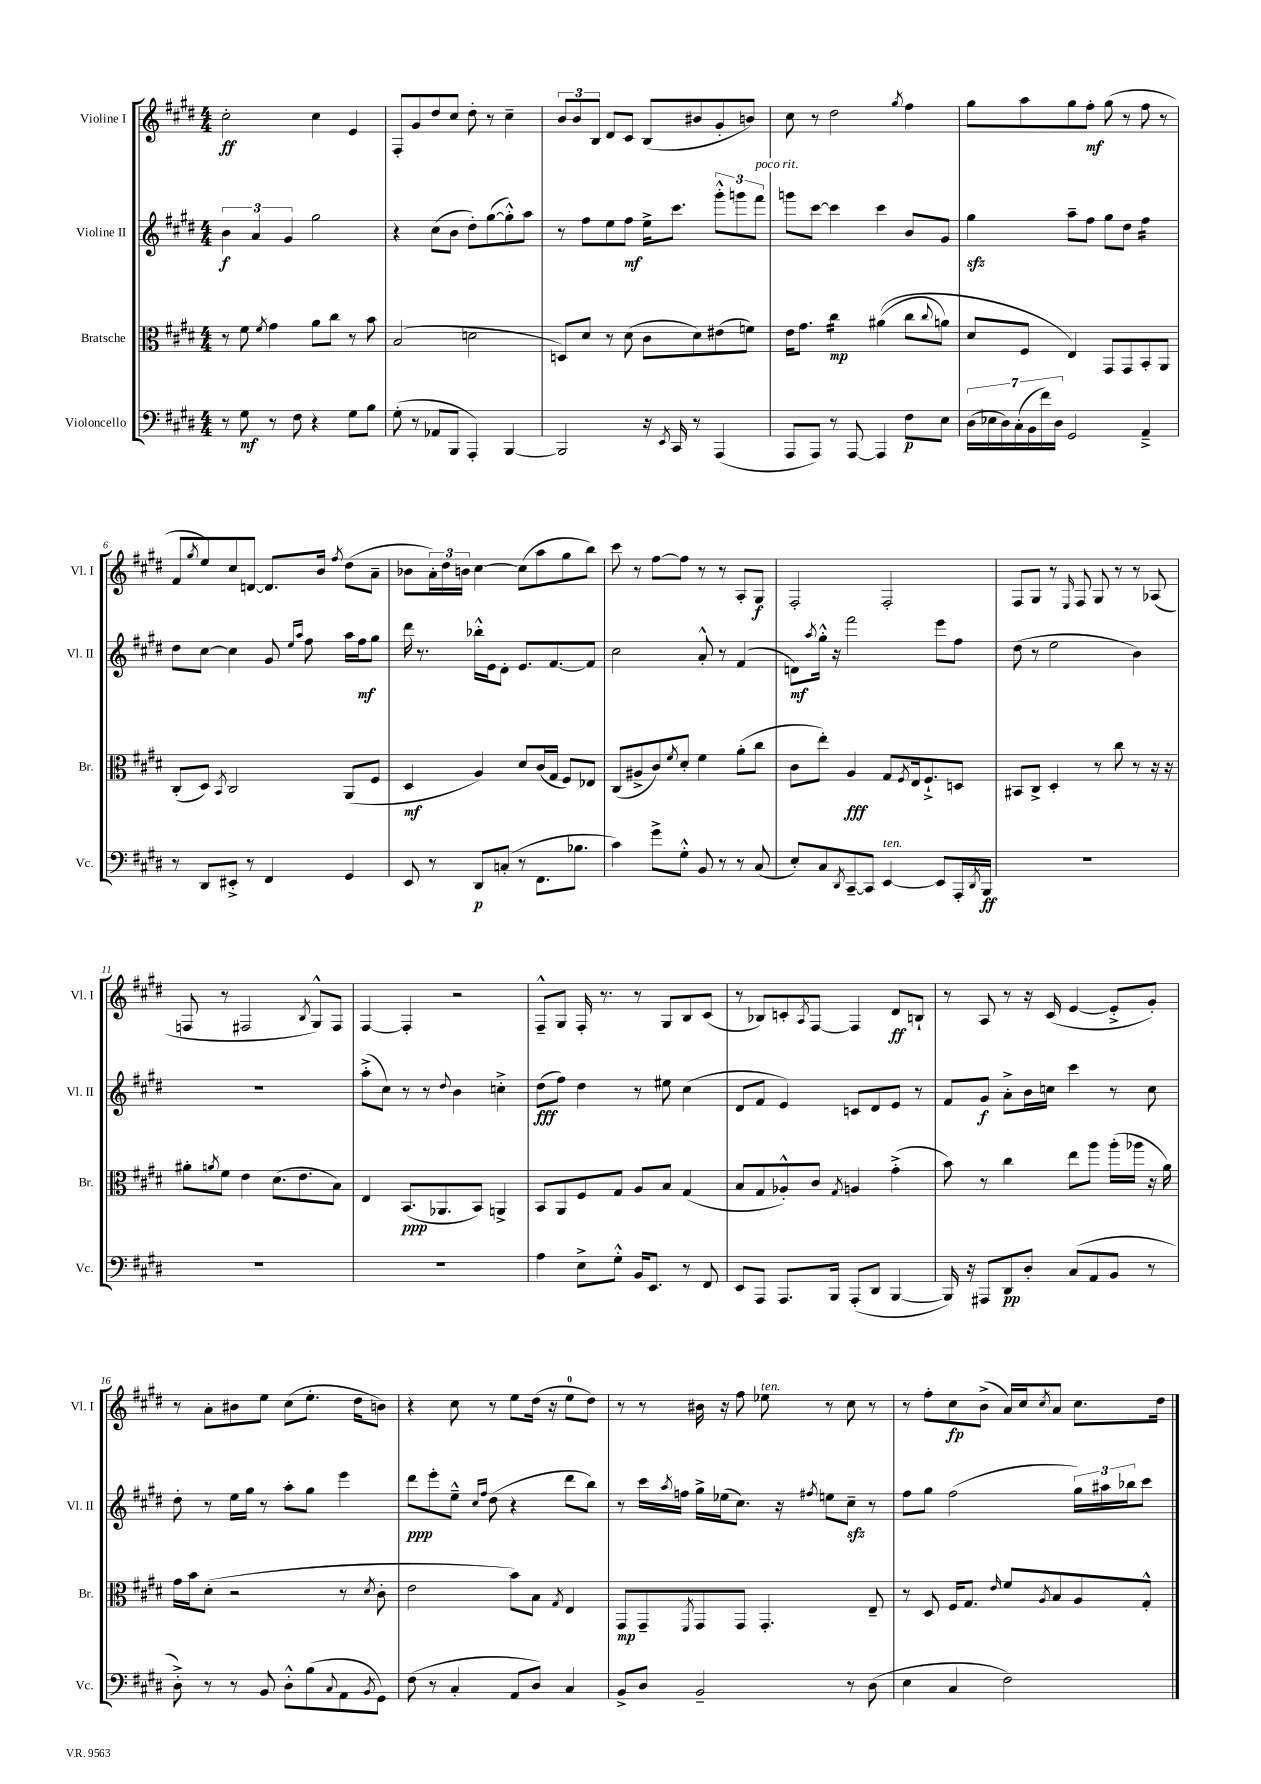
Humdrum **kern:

**kern	**kern	**kern	**kern
*staff4	*staff3	*staff2	*staff1
*clefF4	*clefC3	*clefG2	*clefG2
*k[f#c#g#d#]	*k[f#c#g#d#]	*k[f#c#g#d#]	*k[f#c#g#d#]
*M4/4	*M4/4	*M4/4	*M4/4
8r	8r	6b\	2cc#'\
8G#\	8f#\	.	.
.	.	6a/	.
.	8qf#/	.	.
8r	4g#\	.	.
.	.	6g#/	.
8F#\	.	.	.
4r	8a\L	2gg#\	4cc#\
.	8cc#\J	.	.
8G#\L	8r	.	4e/
8B\J	8b\	.	.
=	=	=	=
(8G#'\	(2B/	4r	8F#'/L
8r	.	.	8g#/
8AA-/L	.	(8cc#\L	8dd#/
8BBB/J	.	8b\J	8cc#/J
4AAA'/)	2d\	8dd#'\L)	8dd#'\
.	.	([8gg#\	8r
[4BBB/	.	8gg#'^^\])	4cc#~\
.	.	8aa\J	.
=	=	=	=
2BBB/]	8D/L)	8r	12b/L
.	.	.	12b/
.	8d#/J	8ff#\L	.
.	.	.	12B/J
.	8r	8ee\	8d#/L
.	(8d#\	8ff#\J	8c#/J
16r	8c#\L	16ee^\LK	(8B/L
8qEE/	.	.	.
16CC#/	.	8.ccc#\J	.
8r	8d#\)	.	8b#/
(4AAA/	(8e#\	12ggg#'^^\L	8g#'/
.	.	12ggg\	.
.	8f\J)	.	8b/J)
.	.	12fff#\J	.
=	=	=	=
8AAA/L	16e\LK	8ggg\L	8cc#\
.	8.g#\J	.	.
8AAA/J)	.	[8ccc#\J	8r
8r	4cc#\	4ccc#\]	2dd#\
[8AAA/	.	.	.
4AAA/]	&((4a#\	4ccc#\	.
.	.	.	8qgg#/
8F#\L	8cc#\L	8b/L	4ff#\
.	8qqcc#/	.	.
8E\J	8a\J)	8g#/J	.
=	=	=	=
(28D#\LL	8d#/L	4gg#\	8gg#\L
28E-\	.	.	.
28D#\)	.	.	.
(28C#'\	.	.	.
.	8F#/J	.	8aa\
28BB\	.	.	.
28f#\)	.	.	.
28D#\JJ	.	.	.
2GG#/	4E/&)	8aa~\L	8gg#\
.	.	8ff#\J	8ff#'\J
.	8GG#/L	8gg#\L	(8gg#\
.	8GG#/	8dd#\J	8r
4AA~^/	8BB'/	4ff#\	8ff#\
.	8AA/J	.	8r
=	=	=	=
8r	(8C#'/L	8dd#\L	8f#/L
.	.	.	8qgg#/
8DD#/L	8D#/J)	[8cc#\J	8ee/)
.	8qBB/	.	.
8EE#'^/J	2C#/	4cc#\]	8cc#/
8r	.	.	[8d/J
4FF#/	.	8g#/	8.d/]L
.	.	16qqee/LL	.
.	.	16qqaa/JJ	.
.	.	8ff#\	.
.	.	.	16b/Jk
.	.	.	8qff#/
4GG#/	(8AA/L	16aa\LL	(8dd#\L
.	.	16ff#\J	.
.	8F#/J	8gg#\J	8a~\J
=	=	=	=
8EE/	4D#/	16ddd#\	8b-\L
.	.	8.r	.
8r	.	.	24a'\L)
.	.	.	24dd#\
.	.	.	24b\JJ
8DD#/L	4A/)	16bb-'^^\LL	[4cc#\
.	.	16e\J	.
(8C'/J	.	8d#'\J	.
8r	8d#/L	8.e/L	(8cc#\]L
8.FF#\L	(16c#/L	.	8aa\
.	16G#/JJ	[8.f#/	.
.	8F#/L)	.	8gg#\
8.B-\J	.	.	.
.	8E-/J	8f#/]J	8bb\J)
=	=	=	=
4c#\)	(8C#/L	2cc#\	8ccc#\
.	8A#^/	.	8r
8g#^\L	8c#/)	.	[8ff#\L
.	8qf#/	.	.
8G#'^^\J	8d#'/J	.	8ff#\]J
8BB/	4f#\	8a'^^/	8r
8r	.	8r	8r
8r	(8a'\L	(4f#/	8A'/L
(8C#/	8cc#\J	.	8G#/J
=	=	=	=
8E'/L)	8c#\L	8d\L)	2F#'/
.	.	8qaa/	.
8C#/	8ee'\J)	16gg#'^^\Jk	.
.	.	16r	.
8qDD#/	.	.	.
[8CC#~/	4A/	2fff#\	.
8CC#/]J	.	.	.
[4EE/	8G#/L	.	2F#'/
.	8qF#/	.	.
.	16E/k	.	.
.	8.F#`^/	.	.
8EE/]L	.	8eee\L	.
16AAA'/L	8D/J	8ff#\J	.
8qDD#/	.	.	.
16BBB/JJ	.	.	.
=	=	=	=
1r	8BB#/L	(8dd#\	8F#/L
.	8C#^/J	8r	8G#/J
.	4D#'/	2ee\	8r
.	.	.	16qqE/
.	.	.	8F#/
.	8r	.	8G#/
.	8cc#\	.	8r
.	8r	4b\)	8r
.	16r	.	(8A-/
.	16r	.	.
=	=	=	=
1r	8a#'\L	1r	8F/
.	8qa/	.	.
.	8f#\J	.	8r
.	4e\	.	2F#/
.	(8.d#\L	.	.
.	8.e\	.	.
.	.	.	8qB/
.	.	.	8G#^^/L)
.	8B\J)	.	8F#/J
=	=	=	=
1r	4E/	(8aa'^\L	[4F#/
.	.	8cc#\J)	.
.	(8.BB/L	8r	4F#'/]
.	.	8r	.
.	8.AA-/	.	.
.	.	8qqdd#/	.
.	.	4b\	2r
.	8BB/J)	.	.
.	4AA^/	4cc'^\	.
=	=	=	=
4A\	8BB/L	(8dd#\L	8F#~^^/L
.	8AA/	8ff#\J)	8G#/J
8E^\L	8F#/	4dd#\	16F#'/
.	.	.	8.r
8G#'^^\J	8G#/J	.	.
16BB/LK	8A/L	8r	8r
8.EE/J	.	.	.
.	8B/J	8ee#\	8G#/L
8r	(4G#/	(4cc#\	8B/
8FF#/	.	.	(8c#/J
=	=	=	=
8EE/L	8B/L	8d#/L	8r
8AAA/J	8G#/	8f#/J	8B-/L)
8.AAA/L	8A-'^^/)	4e/)	8c'/
.	.	.	8qA/
.	8c#/J	.	[8F#/J
16BBB/Jk	.	.	.
.	8qG#/	.	.
(8AAA'/L	4A/	8c/L	4F#/]
8DD#/J	.	8d#/	.
[4BBB/	(4g#'^\	8e/J	8d#/L
.	.	8r	8B`/J
=	=	=	=
16BBB/])	8b\)	8f#/L	8r
16r	.	.	.
8AAA#/L	8r	8g#/J	8A/
8DD#/	4cc#\	8a'^\L	8r
8D#'/J	.	16b\L	16r
.	.	16cc\JJ	(16c#/
(8C#/L	8ee\L	4ccc#\	[4e/
8AA/	8aa\J	.	.
8BB/J	(16aa'\LL	8r	8e'^/]L
.	16aa-\JJ	.	.
8r	16r	8cc\	8g#'/J)
.	16a\)	.	.
=	=	=	=
8D#'^\)	16g#\LL	8dd#'\	8r
.	16b\J	.	.
8r	(8d#'\J	8r	8a'\L
8r	2r	16ee\LL	8b#\
.	.	16gg#\JJ	.
8BB/	.	8r	8ee\J
8D#'^^\L	.	8aa'\L	(8cc#\L
(8B\	.	8gg#\J	8.ee'\J
8qqC#/	.	.	.
8AA\	8r	4eee\	.
.	.	.	16dd#\LK
8qBB/	8qd#/	.	.
8GG#\J)	8c#'\	.	8b\J)
=	=	=	=
(8F#\	2e\	8ddd#\L	4r
8r	.	8eee'\	.
4C#'/	.	8ee~^^\J	8cc#\
.	.	16qqcc#/LL	.
.	.	16qqff#/JJ	.
.	.	(8dd#\	8r
8AA/L	8b\L)	4r	8ee\L
8D#/J)	8B\J	.	(16dd#\Jk
.	.	.	16r
.	8qG#/	.	.
4C#/	4E/	8ddd#\L	8ee\L
.	.	8bb\J)	8dd#\J)
=	=	=	=
8BB^/L	8GG#/L	8r	8r
8D#/J	8GG#~/	16ccc#\LL	8r
.	.	8qaa/	.
.	.	16ff\JJ	.
.	8qFF#/	.	.
2BB~/	8GG#/	16gg#^\LL	16b#\
.	.	(16ee-\J	16r
.	8GG#/J	8.cc#\J)	8ff#\
.	4.GG#'/	.	8ee-\
.	.	16r	.
.	.	8qff#/	.
.	.	8ee\L	8r
8r	.	8cc#~\J	8cc#\
(8D#\	8E~/	8r	8r
=	=	=	=
4E\	8r	8ff#\L	8r
.	8D#/	8gg#\J	8ff#'\L
4C#/	16F#/LK	(2ff#\	8cc#\
.	8.G#/J	.	.
.	.	.	(8b^\J
.	16qqe/	.	.
2F#\)	8f#/L	.	16a/LL)
.	.	.	16cc#/J
.	8qA/	.	8qcc#/
.	8B/	.	8a/J
.	8A/	24gg#\LL)	8.cc#\L
.	.	24aa#\	.
.	.	24bb-\J	.
.	8G#'^^/J	8ccc#\J	.
.	.	.	16dd#\Jk
==	==	==	==
*-	*-	*-	*-
